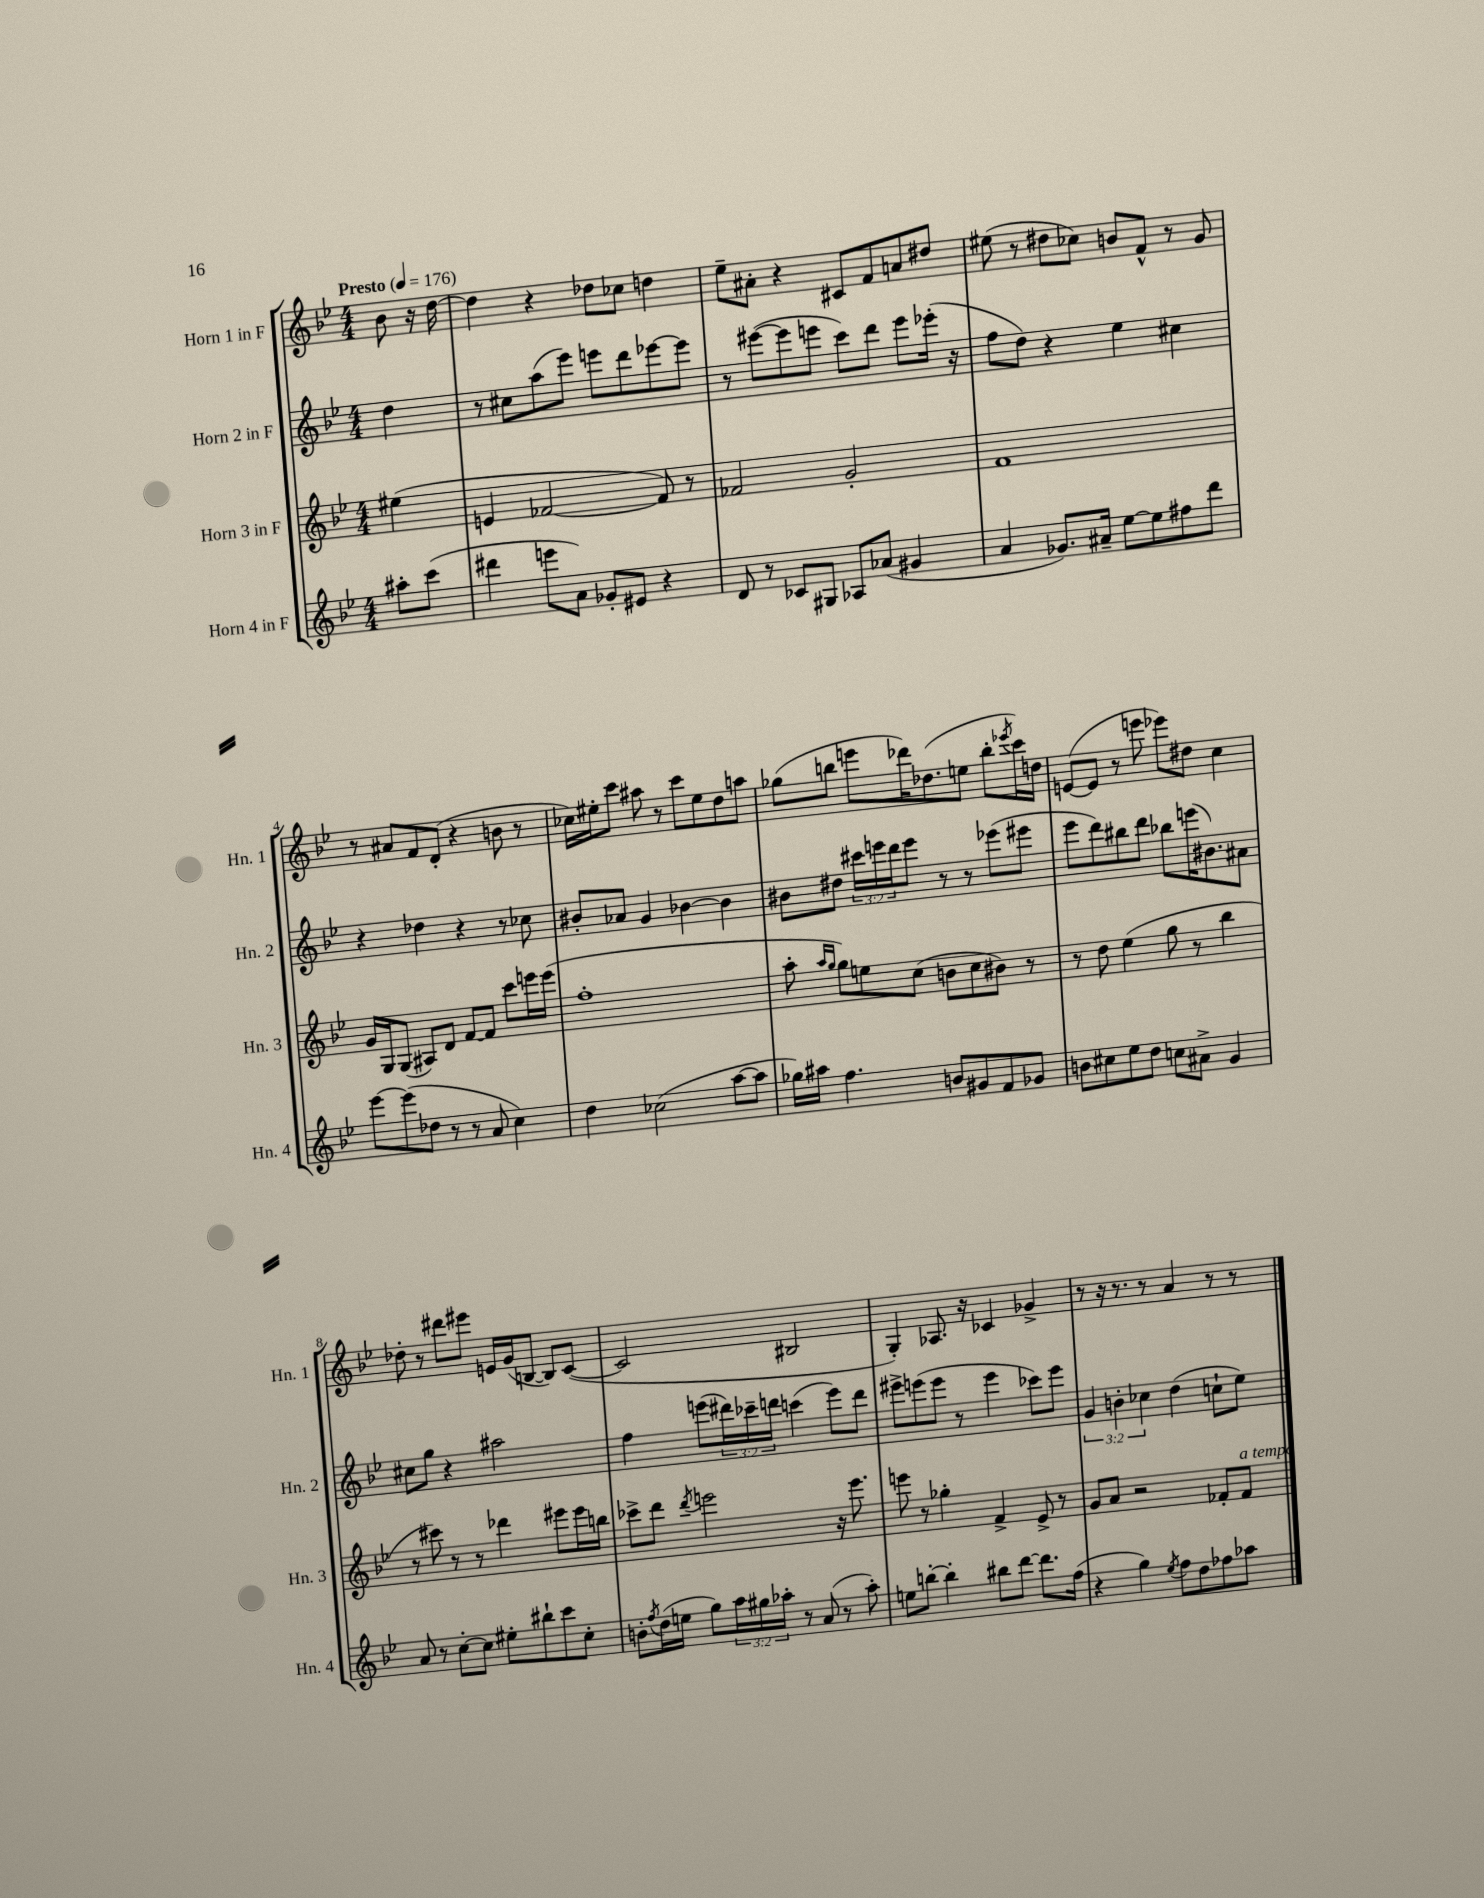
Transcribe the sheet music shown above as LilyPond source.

<<
\new StaffGroup <<
\new Staff = "s0" \with { instrumentName = "Horn 1 in F" shortInstrumentName = "Hn. 1" } {
    \clef treble \key bes \major \numericTimeSignature \time 4/4 \partial 4 \tempo "Presto" 4 = 176
    bes'8 r16 d''16~ |
    d''4 r4 des''8 ces''8 d''4 |
    ees''8-- ais'8-. r4 cis'8 f'8 a'8 dis''8 |
    eis''8( r8 dis''8 ces''8) b'8 f'8-^ r8 g'8 |
    r8 ais'8 f'8 d'8-.( r4 b'8 r8 |
    ces''16) eis''16-. c'''8 ais''8 r8 c'''8 eis''8 d''8 a''8 |
    ges''8( b''8 e'''8 des'''16) des''8.( e''8 b''8-. \acciaccatura { ees'''8 } c'''16) d''16 |
    e'8~( e'8 r8 e'''8 ees'''8) dis''8 c''4 |
    des''8-. r8 dis'''8 eis'''8 e'16 g'16( b8~ b8) c'8~( |
    c'2 bis2 |
    g4-.) aes8. r16 ces'4 ges'4-> |
    r8 r16 r8. r8 a'4 r8 r8 \bar "|." |
}
\new Staff = "s1" \with { instrumentName = "Horn 2 in F" shortInstrumentName = "Hn. 2" } {
    \clef treble \key bes \major \numericTimeSignature \time 4/4 \override Staff.TupletNumber.text = #tuplet-number::calc-fraction-text \partial 4
    d''4 |
    r8 cis''8 a''8( ees'''8) e'''8 d'''8 ees'''8~ ees'''8 |
    r8 eis'''8~( eis'''8 e'''8 c'''8) d'''8 e'''8 ees'''16-.( r16 |
    f''8 d''8) r4 ees''4 cis''4 |
    r4 des''4 r4 r8 ces''8 |
    bis'8-. aes'8 g'4 bes'4~ bes'4 |
    bis'8 dis''8 \tuplet 3/2 { cis'''16 e'''16 d'''16 } e'''8 r8 r8 ees'''8( eis'''8 |
    ees'''8 d'''8) bis''8 d'''8 bes''8 e'''16( bis'8.) ais'8 |
    cis''8 g''8 r4 ais''2 |
    f''4 e'''8( \tuplet 3/2 { dis'''16) ces'''16-- d'''16 } c'''4( e'''8) d'''8 |
    eis'''8-> e'''8( e'''8 r8 e'''4 ces'''8) e'''8 |
    \tuplet 3/2 { g'4 b'4-. ces''4 } d''4( c''8-! ees''8) \bar "|." |
}
\new Staff = "s2" \with { instrumentName = "Horn 3 in F" shortInstrumentName = "Hn. 3" } {
    \clef treble \key bes \major \numericTimeSignature \time 4/4 \partial 4
    eis''4( |
    e'4 fes'2~ fes'8) r8 |
    fes'2 g'2-. |
    f'1 |
    g'16 g16 g8( ais8) d'8 f'8~ f'8 c'''8 e'''16 e'''16( |
    f''1-. |
    a''8-. \grace { a''16 g''16 } g''8) e''8 c''8( b'8 c''8 bis'8) r8 |
    r8 d''8 ees''4( g''8 r8 bes''4 |
    r8 cis'''8) r8 r8 des'''4 eis'''8 eis'''16 b''16 |
    ces'''8-> d'''8 \acciaccatura { d'''8 } e'''2 r16 e'''8. |
    e'''8 r8 ges''4-. f'4-> ees'8-> r8 |
    g'8 a'8 r2 fes'8-. fes'8^\markup { \italic "a tempo" } \bar "|." |
}
\new Staff = "s3" \with { instrumentName = "Horn 4 in F" shortInstrumentName = "Hn. 4" } {
    \clef treble \key bes \major \numericTimeSignature \time 4/4 \override Staff.TupletNumber.text = #tuplet-number::calc-fraction-text \partial 4
    ais''8-. c'''8( |
    dis'''4 e'''8 a'8) ges'8-. eis'8 r4 |
    d'8 r8 ces'8 gis8 aes8 aes'8( gis'4 |
    a'4 ges'8.) ais'16-- ees''8~ ees''8 fis''8 d'''8 |
    ees'''8~ ees'''8( des''8 r8 r8 a'8 c''4) |
    d''4 ces''2( a''8~ a''8 |
    ges''16) ais''16 f''4. b'8 gis'8 f'8 ges'8 |
    b'8 cis''8 ees''8 d''8 c''8 ais'8-> g'4 |
    a'8 r8 c''8~-. c''8 eis''8-. bis''8-! c'''8 c''8-. |
    b'8-. \acciaccatura { f''8 } d''16( e''16 g''8) \tuplet 3/2 { a''16 gis''16 aes''16-. } r8 a'8( r8 aes''8-.) |
    e''8 b''8~-. b''4-. bis''8 d'''8~ d'''8. f''16( |
    r4 g''4) \acciaccatura { ees''8 } f''8 d''8 fes''8 aes''8 \bar "|." |
}
>>
>>
